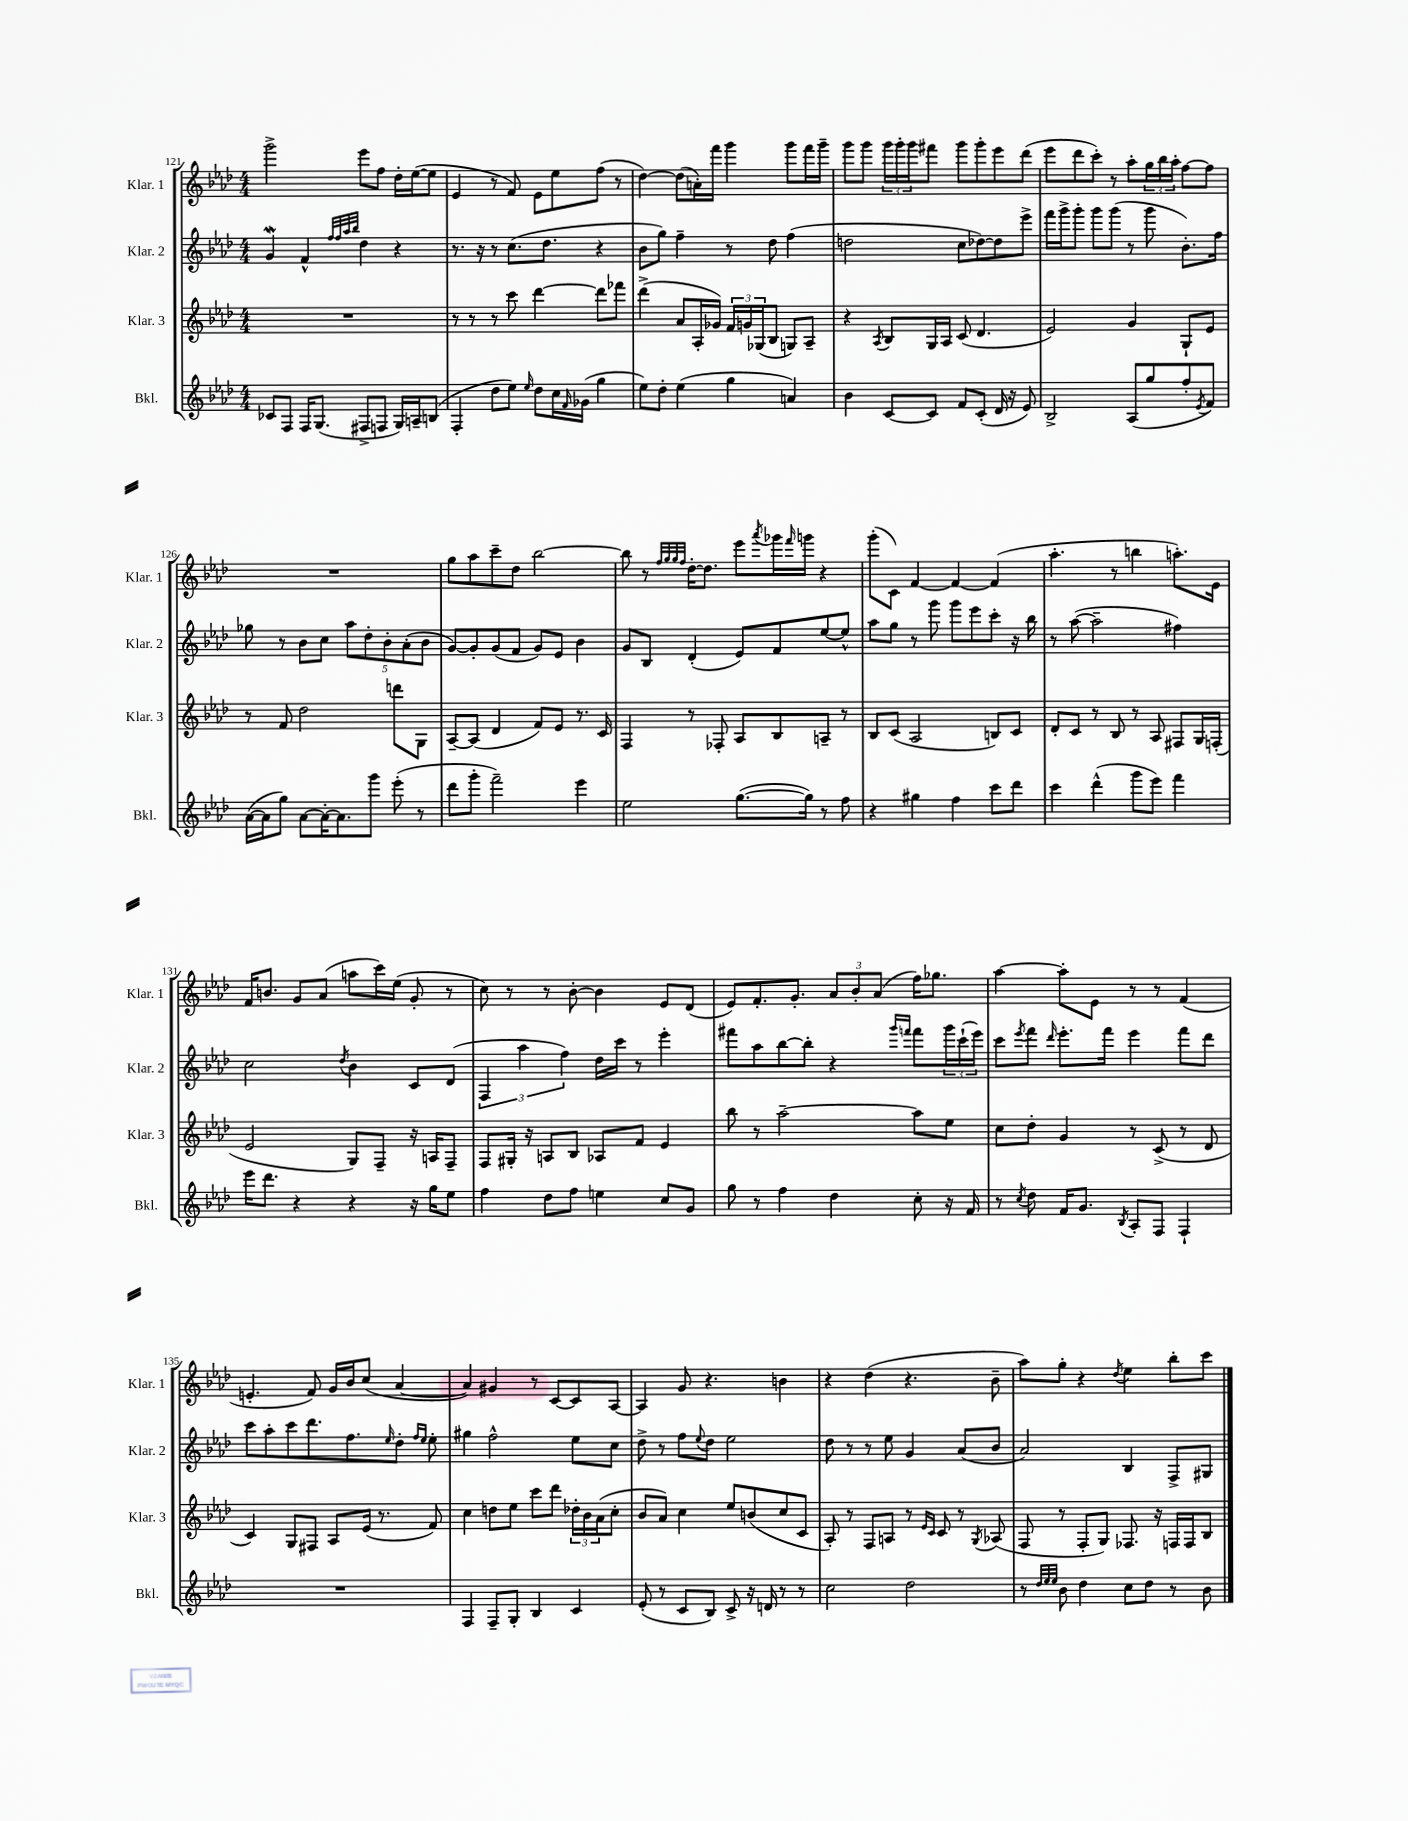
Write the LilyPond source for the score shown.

<<
\new StaffGroup <<
\new Staff = "s0" \with { instrumentName = "Klar. 1" shortInstrumentName = "Klar. 1" } {
    \clef treble \key aes \major \numericTimeSignature \time 4/4
    g'''2-> ees'''8 f''8 des''16-. ees''16~( ees''8 |
    ees'4 r8 f'8) ees'8 ees''8 f''8( r8 |
    des''4~) des''8( a'16-.) f'''16 g'''4 g'''8 f'''16 g'''16-- |
    g'''8 g'''8 \tuplet 3/2 { g'''16 g'''16-. g'''16 } fis'''8 g'''8 g'''8-. ees'''8 des'''8( |
    ees'''8 des'''8 c'''8-.) r8 aes''8-. \tuplet 3/2 { g''16 bes''16 aes''16-. } f''8~ f''8 |
    R1 |
    g''8 aes''8 c'''8-- des''8 bes''2~ |
    bes''8 r8 \grace { f''32 g''32 g''32 f''32 } des''16~-. des''8. ees'''8 \acciaccatura { aes'''8 } ges'''16 \grace { f'''16 } g'''16 r4 |
    g'''8-.( c'8) f'4~ f'4~ f'4( |
    aes''4.-. r8 b''4 a''8.-.) ees'16 |
    f'16 b'8. g'8 aes'8( a''8 c'''16) ees''16( g'8-. r8 |
    c''8) r8 r8 bes'8~-. bes'4 ees'8 des'8( |
    ees'8) f'8.-. g'8.-. \tuplet 3/2 { aes'8 bes'8-. aes'8( } f''16) ges''8. |
    aes''4~ aes''8-. ees'8 r8 r8 f'4( |
    e'4.-. f'8) g'16 bes'16 c''8( aes'4~ |
    aes'4) gis'4 r8 c'8~ c'8 aes8~ |
    aes4 g'8 r4. b'4 |
    r4 des''4( r4. bes'8-- |
    aes''8) g''8-. r4 \acciaccatura { des''8 } ees''4 bes''8-. c'''8 \bar "|." |
}
\new Staff = "s1" \with { instrumentName = "Klar. 2" shortInstrumentName = "Klar. 2" } {
    \clef treble \key aes \major \numericTimeSignature \time 4/4
    g'4\mordent f'4-^ \grace { f''32 f''32 aes''32 bes''32 } des''4 r4 |
    r8. r16 r8 c''8.( des''8. r4 |
    bes'8 g''8) f''4-- r8 des''8 f''4( |
    d''2 c''8 des''8~) des''8 ees'''8-> |
    f'''16 g'''16-> g'''8-. g'''8 g'''8( r8 g'''8 bes'8.-.) f''16 |
    ges''8 r8 bes'8 c''8 \tuplet 5/4 { aes''8 des''8-. bes'8-. aes'8-.( bes'8 } |
    g'8~) g'8-. g'8( f'8 g'8) ees'8 bes'4 |
    g'8 bes8 des'4-.( ees'8) f'8 ees''8~ ees''8-^ |
    aes''8 g''8 r8 g'''8 g'''8 ees'''8 c'''8-. r16 bes''16 |
    r8 aes''8~( aes''2-- fis''4) |
    c''2 \acciaccatura { des''8 } bes'4 c'8 des'8( |
    \tuplet 3/2 { f4 aes''4 f''4) } des''16 c'''16 r8 ees'''4-. |
    fis'''8 aes''8 bes''8~ bes''8-. r4 \grace { g'''16 f'''16 } f'''8 \tuplet 3/2 { g'''16 c'''16-!( ees'''16) } |
    c'''8 \acciaccatura { ees'''8 } f'''8 \grace { des'''16 } ees'''8.-. f'''16 ees'''4 f'''8 des'''8 |
    c'''8 aes''8-. c'''8 des'''8. f''8. \grace { ees''16 } des''8-. \grace { f''16 ees''16 } ees''8-. |
    gis''4 f''2-^ ees''8 c''8 |
    des''8-> r8 f''8 \appoggiatura { ees''8 } des''8 ees''2 |
    des''8 r8 r8 ees''8 g'4 aes'8( bes'8 |
    aes'2) bes4 f8-> gis8 \bar "|." |
}
\new Staff = "s2" \with { instrumentName = "Klar. 3" shortInstrumentName = "Klar. 3" } {
    \clef treble \key aes \major \numericTimeSignature \time 4/4
    R1 |
    r8 r8 r8 c'''8 des'''4~ des'''8 fes'''8 |
    des'''4->( aes'8 aes16-. ges'16) \tuplet 3/2 { f'16 g'16 ges16( } bes8 g8) aes8-- |
    r4 \acciaccatura { aes8 } bes8 g16 aes16 c'8( des'4. |
    ees'2) g'4 g8-! ees'8 |
    r8 f'8 des''2 d'''8 g8 |
    aes8~-- aes8( des'4 f'8) ees'8 r8. c'16 |
    f4 r8 fes8-. aes8 bes8 a8-- r8 |
    bes8 c'8( aes2 b8) c'8 |
    des'8-. c'8 r8 bes8 r8 aes8 fis8 g16 f16-.( |
    ees'2 g8) f8-- r16 a16 f8-- |
    f8 gis16-. r16 a8 bes8 aes8 f'8 ees'4 |
    bes''8 r8 aes''2~-- aes''8 ees''8 |
    c''8 des''8-. g'4 r8 c'8->( r8 des'8 |
    c'4) g8 fis8 aes8 ees'16( r8. f'8) |
    c''4 d''8 ees''8 c'''8 des'''8 \tuplet 3/2 { des''16-. bes'16 aes'16( } c''8-. |
    bes'8 aes'8) c''4 ees''8 b'8( c''8 c'8 |
    aes8-.) r8 f8 a8 r8 \grace { ees'16 c'16 } c'8 r8 \acciaccatura { g8 } aes8( |
    f8 r8 f8-. g8) fes8. r16 f16 f16 bes8 \bar "|." |
}
\new Staff = "s3" \with { instrumentName = "Bkl." shortInstrumentName = "Bkl." } {
    \clef treble \key aes \major \numericTimeSignature \time 4/4
    ces'8 f8 f16 g8.( fis8-> f8 g16) a16-- b8( |
    f4-. des''8 ees''8) \grace { ees''16 } des''8 c''16 \grace { f'16 } ges'16( g''4 |
    ees''8) des''8-. ees''4( g''4 a'4) |
    bes'4 c'8~ c'8 f'8 c'8-.( des'16 r16 ees'8) |
    bes2-> aes8( g''8 f''8-. \acciaccatura { ees'8 } f'8) |
    aes'16~( aes'16 g''8) aes'8~ aes'16~-. aes'8. g'''8 ees'''8-.( r8 |
    des'''8 g'''8-. f'''2--) ees'''4 |
    ees''2 g''8.~( g''16) r8 f''8 |
    r4 gis''4 f''4 c'''8 des'''8 |
    c'''4 des'''4-^( g'''8 ees'''8) f'''4 |
    ees'''16 des'''8. r4 r4 r16 g''16 ees''8 |
    f''4 des''8 f''8 e''4 c''8 g'8 |
    g''8 r8 f''4 des''4 c''8-. r16 f'16 |
    r8 \acciaccatura { c''8 } des''8 f'16 g'8. \acciaccatura { bes8 } aes8-. f8 f4-! |
    R1 |
    f4 f8-- g8-. bes4 c'4 |
    ees'8-.( r8 c'8 bes8) c'8-> r16 d'16 r8 r8 |
    c''2 des''2 |
    r8 \grace { des''32 ees''32 ees''32 } bes'8 des''4 c''8 des''8 r8 bes'8 \bar "|." |
}
>>
>>
\layout { \context { \Score currentBarNumber = #121 } }
